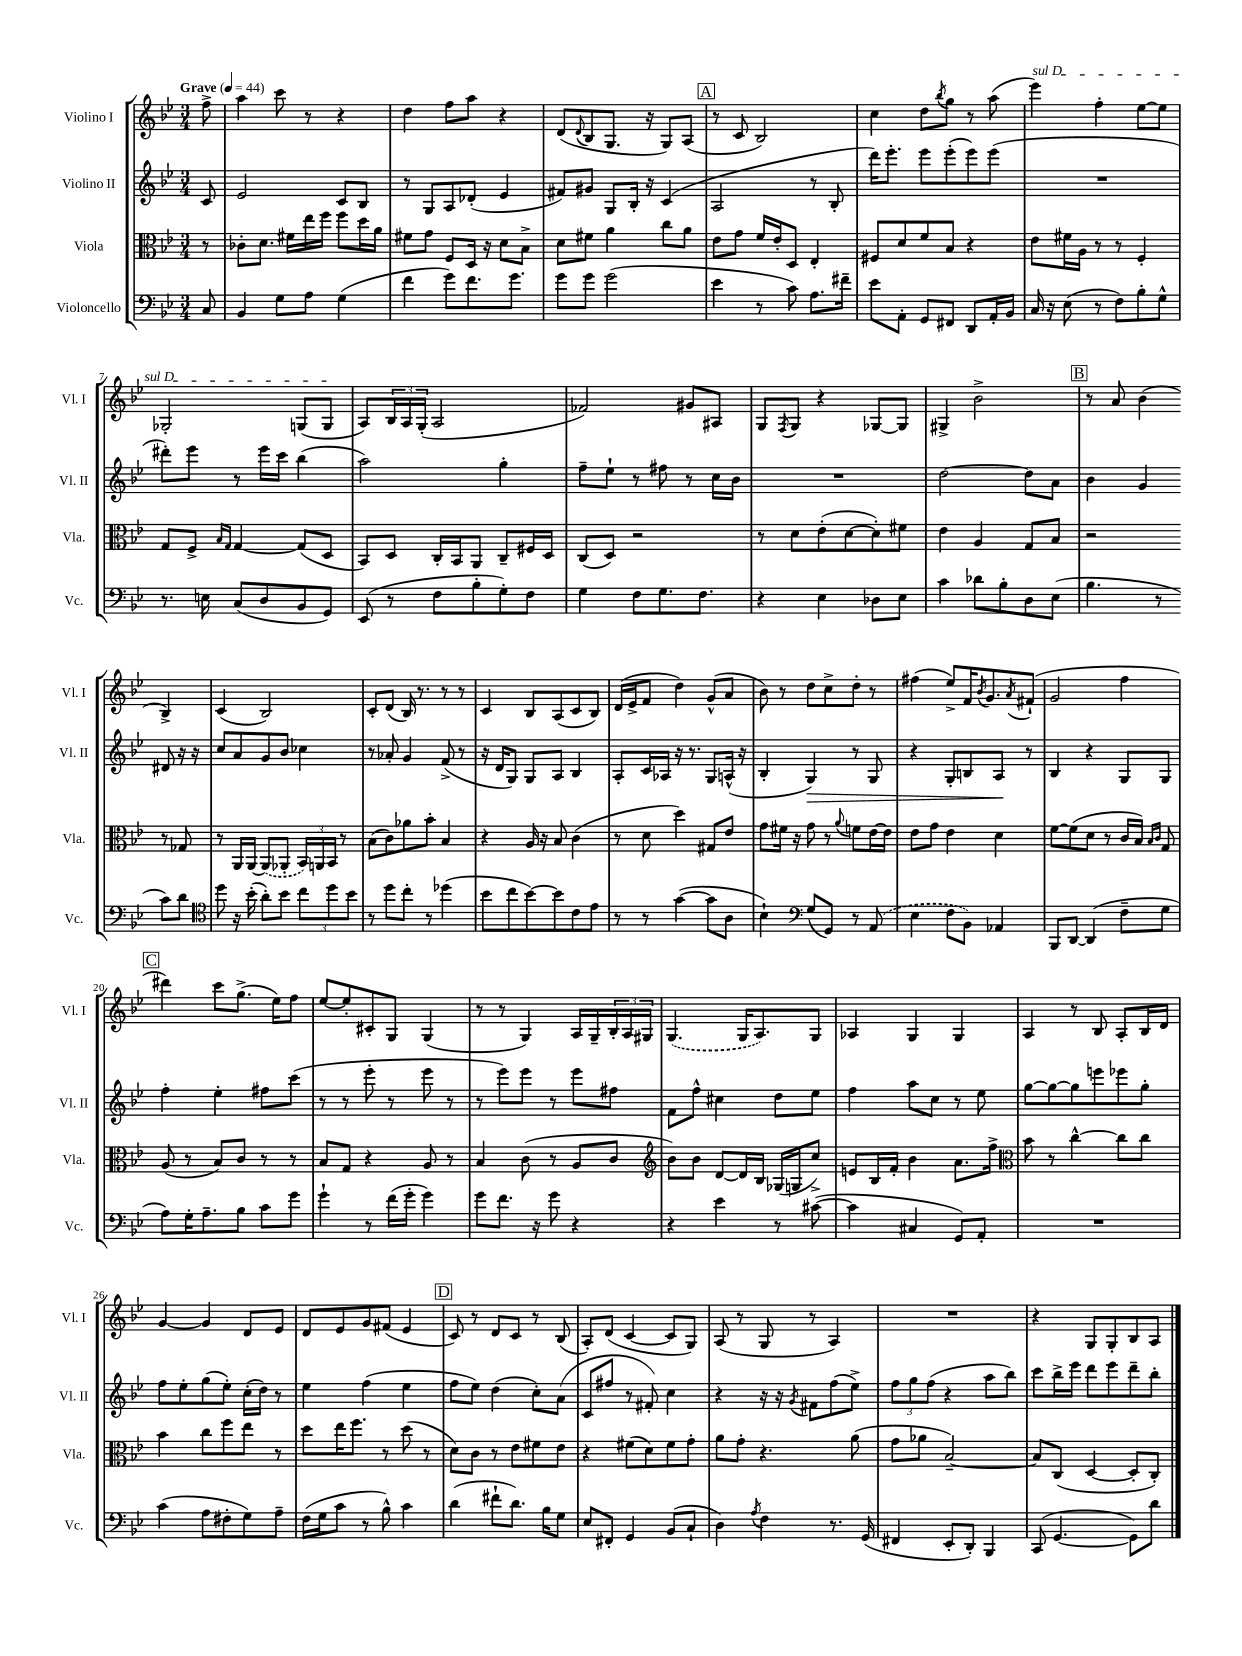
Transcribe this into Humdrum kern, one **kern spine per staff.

**kern	**kern	**kern	**kern
*staff4	*staff3	*staff2	*staff1
*clefF4	*clefC3	*clefG2	*clefG2
*k[b-e-]	*k[b-e-]	*k[b-e-]	*k[b-e-]
*M3/4	*M3/4	*M3/4	*M3/4
*MM44	*MM44	*MM44	*MM44
8C	8r	8c	8ff^
=	=	=	=
4BB-	8c-'	2e-	4aa
.	8.d	.	.
8G	.	.	8ccc
.	16f#	.	.
8A	16ee-	.	8r
.	16ff	.	.
(4G	8ff	8c	4r
.	16dd	8B-	.
.	16a	.	.
=	=	=	=
4f	8f#	8r	4dd
.	8g	8G	.
8g)	8F	8A	8ff
8.f	16D	(8d-'	8aa
.	16r	.	.
.	8d	4e-	4r
8.g	.	.	.
.	8B-^	.	.
=	=	=	=
8g	8d	8f#)	(8d
.	.	.	8qqd
8g	8f#	8g#	8B-
(2g	4a	8G	8.G
.	.	16B-'	.
.	.	16r	16r
.	8cc	(4c	8G)
.	8a	.	(8A
=	=	=	=
4e-	8e-	2A	8r
.	8g	.	8c
8r	16f	.	2B-)
.	16e-'	.	.
8c)	8D	.	.
8.A	4E-'	8r	.
.	.	8B-'	.
16f#~	.	.	.
=	=	=	=
8e-	8F#	16ddd)	4cc
.	.	8.eee-'	.
8AA'	8d	.	.
8GG	8f	8eee-	8dd
.	.	.	8qbb-
8FF#	8B-	(8eee-'	8gg
8DD	4r	8eee-)	8r
16AA'	.	(8eee-	(8aa
16BB-	.	.	.
=	=	=	=
16C	8e-	2.r	4eee-)
16r	.	.	.
(8E-	16f#	.	.
.	16A	.	.
8r	8r	.	4ff'
8F)	8r	.	.
8B-'	4F'	.	[8ee-
8G^^	.	.	8ee-]
=	=	=	=
8.r	8G	8ddd#')	2G-'
.	8F^	8eee-	.
16E	.	.	.
.	16qqB-	.	.
.	16qqG	.	.
(8C	[4G	8r	.
8D	.	16eee-	.
.	.	16ccc	.
8BB-	(8G]	(4bb-	(8G
8GG)	8D	.	8G
=	=	=	=
(8EE-	8BB-)	2aa)	8A)
8r	8D	.	24B-
.	.	.	24A
.	.	.	(24G'
8F	16C'	.	2A
.	16BB-	.	.
8B-'	8AA	.	.
8G')	8C~	4gg'	.
8F	16F#	.	.
.	16D	.	.
=	=	=	=
4G	(8C	8ff~	2f-)
.	8D)	8ee-`	.
8F	2r	8r	.
8.G	.	8ff#	.
.	.	8r	8g#
8.F	.	.	.
.	.	16cc	8A#
.	.	16b-	.
=	=	=	=
4r	8r	2.r	8G
.	.	.	8qF
.	8d	.	8G
4E-	(8e-'	.	4r
.	[8d	.	.
8D-	8d'])	.	[8G-
8E-	8f#	.	8G-]
=	=	=	=
4c	4e-	[2dd	4G#^
8d-	4A	.	2b-^
8B-'	.	.	.
8D	8G	8dd]	.
(8E-	8B-	8a	.
=	=	=	=
4.B-	2r	4b-	8r
.	.	.	8a
.	.	4g	(4b-
8r	.	.	.
8c)	8r	8d#	4B-^)
8d	8G-	16r	.
.	.	16r	.
=	=	=	=
*clefC4	*	*	*
8dd	8r	8cc	(4c
16r	16AA	8a	.
(16b-'	[16AA	.	.
8a')	(8AA]	8g	2B-)
8b-	8AA-'	8b-	.
12cc	24BB-)	4cc-	.
.	24AA	.	.
12dd	24BB-	.	.
.	8r	.	.
12b-	.	.	.
=	=	=	=
8r	(8B-	8r	8c'
8dd	8c)	8a-'	(8d
8cc'	8a-	4g	16B-)
.	.	.	8.r
8r	8b-'	.	.
(4dd-	4B-	(8f^	8r
.	.	8r	8r
=	=	=	=
8b-	4r	16r	4c
.	.	16d	.
8cc	.	8G)	.
[8b-)	16A	8G	8B-
.	16r	.	.
8b-]	8B-	8A	(8A
8c	(4c	4B-	8c
8e-	.	.	8B-)
=	=	=	=
8r	8r	8A'	(16d
.	.	.	16e-^
8r	8d	16c	8f
.	.	16A-	.
([4g	4dd)	16r	4dd)
.	.	8.r	.
8g]	8G#	8G	(8g^^
8A	8e-	(16A^^	8a
.	.	16r	.
=	=	=	=
4B-`)	8g	4B-'	8b-)
.	16f#	.	8r
.	16r	.	.
*clefF4	*	*	*
(8G	8g	4G)	8dd
8GG)	8r	.	8cc^
.	8qqa	.	.
8r	8f	8r	8dd'
(8AA	[16e-	8G	8r
.	16e-]	.	.
=	=	=	=
4E-	8e-	4r	(4ff#
.	8g	.	.
8F	4e-	8G'	8ee-^)
8BB-)	.	8B	16f
.	.	.	8qb-
.	.	.	8.g
4AA-	4d	8A	.
.	.	.	8qa
.	.	8r	(8f#`
=	=	=	=
8BBB-	[8f	4B-	2g
[8DD	(8f]	.	.
(4DD]	8d	4r	.
.	8r	.	.
8F~	16c	8G	4ff
.	16B-)	.	.
.	16qqB-	.	.
.	16qqc	.	.
8G	8G	8G	.
=	=	=	=
8A)	(8A	4ff'	4ddd#)
16G'	8r	.	.
8.A~	.	.	.
.	8B-)	4ee-'	8ccc
8B-	8c	.	(8.gg^
8c	8r	8ff#	.
.	.	.	16ee-)
8g	8r	(8ccc	8ff
=	=	=	=
4g`	8B-	8r	[8ee-
.	8G	8r	8ee-']
8r	4r	8eee-'	8c#'
(16f	.	8r	8G
16g'	.	.	.
4g)	8A	8eee-	(4G
.	8r	8r	.
=	=	=	=
8g	4B-	8r	8r
8.f	.	8eee-)	8r
.	(8c	8eee-	4G)
16r	.	.	.
8g	8r	8r	.
4r	8A	8eee-	16A
.	.	.	16G~
.	8c	8ff#	24B-'
.	.	.	24A
.	.	.	24G#
=	=	=	=
*	*clefG2	*	*
4r	8b-)	8f	(4.G
.	8b-	8ff^^	.
4e-	[8d	4cc#	.
.	16d]	.	16G
.	16B-	.	8.A)
8r	(16G-	8dd	.
.	16G	.	.
([8c#	8cc^)	8ee-	8G
=	=	=	=
4c#]	8e	4ff	4A-
.	16B-	.	.
.	16f'	.	.
4C#	4b-	8aa	4G
.	.	8cc	.
8GG)	8.a	8r	4G
8AA'	.	8ee-	.
.	16ff^	.	.
=	=	=	=
*	*clefC3	*	*
2.r	8b-	[8gg	4A
.	8r	8gg_	.
.	[4cc^^	8gg]	8r
.	.	8eee	8B-
.	8cc]	8eee-	8A'
.	8cc	8gg'	16B-
.	.	.	16d
=	=	=	=
(4c	4b-	8ff	[4g
.	.	8ee-'	.
8A	8cc	(8gg	4g]
8F#'	8ff	8ee-')	.
8G)	8ee-	(16cc'	8d
.	.	16dd)	.
8A~	8r	8r	8e-
=	=	=	=
(16F	8dd	4ee-	8d
16G	.	.	.
8c	16ee-	.	8e-
.	8.ff	.	.
8r	.	(4ff	8g
8B-^^)	8r	.	(8f#
4c	(8dd	4ee-	4e-
.	8r	.	.
=	=	=	=
(4d	8d)	8ff	8c)
.	8c	8ee-)	8r
8f#`	8r	(4dd	8d
8.d)	8e-	.	8c
.	8f#	8cc')	8r
16B-	.	.	.
8G	8e-	(8a	(8B-
=	=	=	=
8E-	4r	8c	8A')
8FF#'	.	8ff#	(8d
4GG	(8f#	8r	[4c
.	8d)	8f#')	.
(8BB-	8f#	4cc	8c]
8C`	8g'	.	8G)
=	=	=	=
4D)	8a	4r	(8A
.	8g'	.	8r
8qA	.	.	.
4F	4.r	16r	8G
.	.	16r	.
.	.	8qg	.
.	.	8f#	8r
8.r	.	(8ff	4A)
.	(8a	8ee-^)	.
(16GG	.	.	.
=	=	=	=
4FF#	8g	12ff	2.r
.	.	12gg	.
.	8a-	.	.
.	.	(12ff	.
8EE-'	[2B-~)	4r	.
8DD')	.	.	.
4BBB-	.	8aa	.
.	.	8bb-)	.
=	=	=	=
(8CC	8B-]	8ccc	4r
[4.GG	(8C	16bb-^	.
.	.	16eee-	.
.	[4D	8ddd	8G
.	.	8eee-	8G'
8GG])	8D']	8ddd~	8B-
8d	8C')	8bb-'	8A
==	==	==	==
*-	*-	*-	*-
